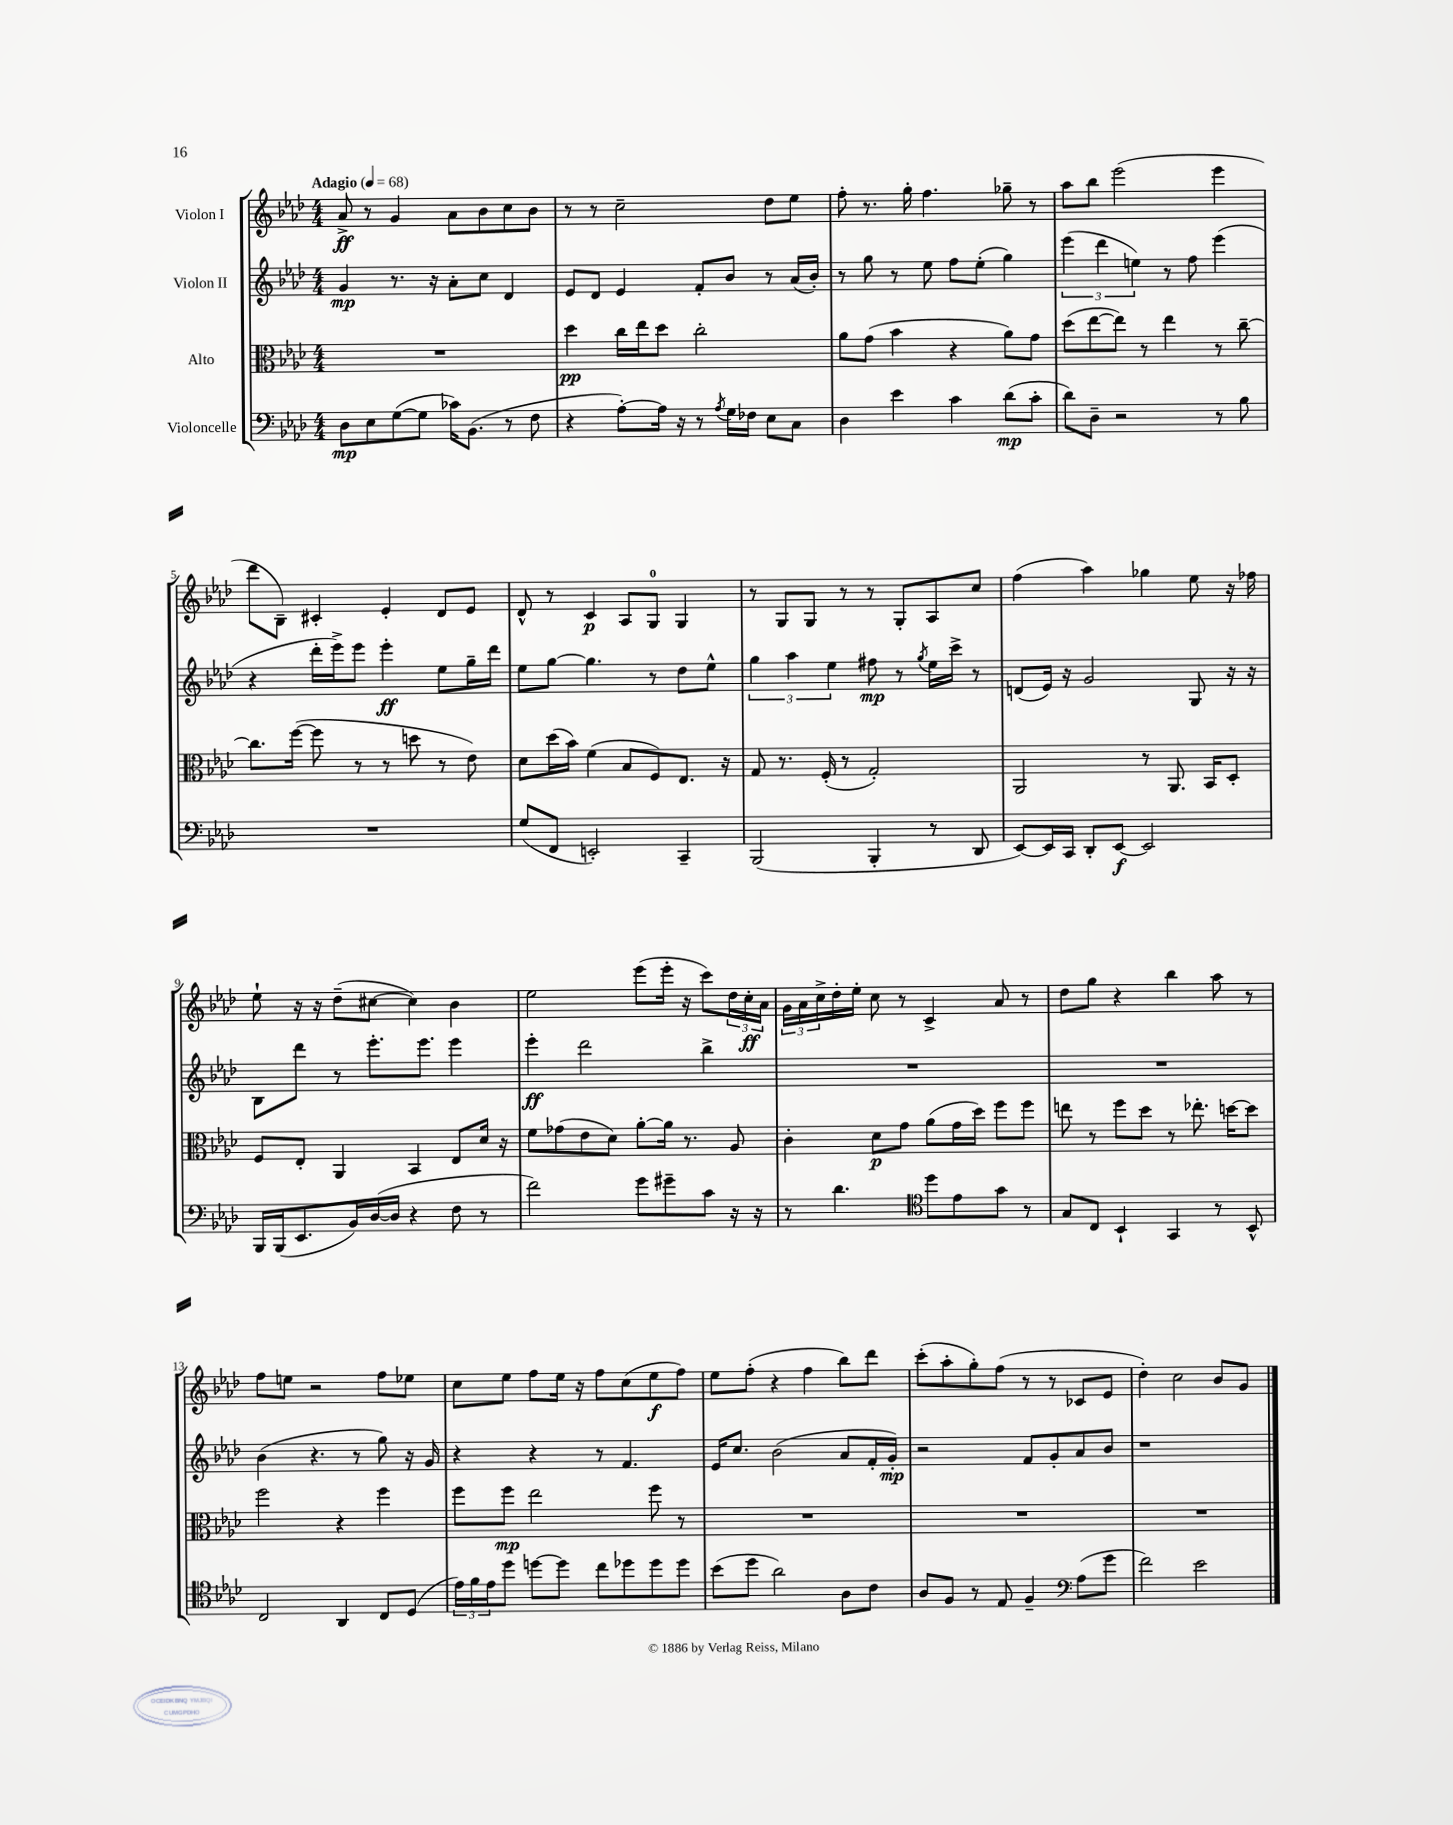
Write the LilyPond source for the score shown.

<<
\new StaffGroup <<
\new Staff = "s0" \with { instrumentName = "Violon I" } {
    \clef treble \key aes \major \numericTimeSignature \time 4/4 \tempo "Adagio" 4 = 68
    aes'8->\ff r8 g'4 aes'8 bes'8 c''8 bes'8 |
    r8 r8 c''2-- des''8 ees''8 |
    f''8-. r8. g''16-. f''4. ges''8-- r8 |
    aes''8 bes''8 ees'''2( ees'''4 |
    des'''8 bes8--) cis'4-. ees'4-. des'8 ees'8 |
    des'8-^ r8 c'4\p aes8 g8-0 g4 |
    r8 g8 g8 r8 r8 g8-. aes8 c''8 |
    f''4( aes''4) ges''4 ees''8 r16 fes''16 |
    ees''8-! r16 r16 des''8--( cis''8~ cis''4) bes'4 |
    ees''2 ees'''8( ees'''16-. r16 c'''8) \tuplet 3/2 { des''16 c''16-.\ff aes'16 } |
    \tuplet 3/2 { g'16 aes'16 c''16-> } des''16-. ees''16-. c''8 r8 c'4-> aes'8 r8 |
    des''8 g''8 r4 bes''4 aes''8 r8 |
    f''8 e''8 r2 f''8 ees''8 |
    c''8 ees''8 f''8 ees''16 r16 f''8 c''8( ees''8\f f''8) |
    ees''8 f''8-.( r4 f''4 bes''8) des'''8 |
    c'''8-.( aes''8-. g''8-.) f''8( r8 r8 ces'8 ees'8 |
    des''4-.) c''2 bes'8 g'8 \bar "|." |
}
\new Staff = "s1" \with { instrumentName = "Violon II" } {
    \clef treble \key aes \major \numericTimeSignature \time 4/4
    g'4\mp r8. r16 aes'8-. c''8 des'4 |
    ees'8 des'8 ees'4 f'8-. bes'8 r8 aes'16( bes'16-.) |
    r8 g''8 r8 ees''8 f''8 ees''8-.( g''4) |
    \tuplet 3/2 { ees'''4( des'''4 e''4) } r8 f''8 ees'''4( |
    r4 des'''16-. ees'''16->) ees'''8 ees'''4-.\ff ees''8 g''16-- des'''16 |
    ees''8 g''8~ g''4. r8 des''8 ees''8-^ |
    \tuplet 3/2 { g''4 aes''4 ees''4 } fis''8\mp r8 \acciaccatura { g''8 } ees''16 c'''16-> r8 |
    d'8( ees'16) r16 g'2 g8 r16 r16 |
    bes8 des'''8 r8 ees'''8.-. ees'''8. ees'''4 |
    ees'''4-.\ff des'''2 bes''4-> |
    R1 |
    R1 |
    bes'4( r4. r8 g''8) r16 g'16 |
    r4 r4 r8 f'4. |
    ees'16 c''8. bes'2( aes'8 f'16-. g'16-.\mp) |
    r2 f'8 g'8-. aes'8 bes'8 |
    r1 \bar "|." |
}
\new Staff = "s2" \with { instrumentName = "Alto" } {
    \clef alto \key aes \major \numericTimeSignature \time 4/4
    R1 |
    des''4\pp c''16 ees''16 des''8 c''2-. |
    aes'8 g'8( bes'4 r4 aes'8) g'8 |
    des''8( ees''8~ ees''8) r8 ees''4 r8 c''8~-- |
    c''8. f''16~( f''8 r8 r8 d''8 r8 ees'8) |
    des'8 des''16( bes'16) f'4( bes8 f8) ees8. r16 |
    g8 r8. f16-.( r8 g2-.) |
    aes,2 r8 aes,8. bes,16 des8-. |
    f8 ees8-. aes,4 bes,4 ees8 des'16 r16 |
    f'8 ges'8( ees'8 des'8) aes'8~-. aes'16 r8. aes8 |
    c'4-. des'8\p g'8 aes'8( g'16 des''16) f''8 f''8 |
    e''8 r8 f''8 des''8 r8 ees''8.-. d''16~ d''8 |
    f''2 r4 f''4 |
    f''8 f''8\mp ees''2 f''8 r8 |
    R1 |
    R1 |
    R1 \bar "|." |
}
\new Staff = "s3" \with { instrumentName = "Violoncelle" } {
    \clef bass \key aes \major \numericTimeSignature \time 4/4
    des8\mp ees8 g8~( g8 ces'16) bes,8.( r8 f8 |
    r4 aes8~-.) aes16 r16 r8 \acciaccatura { aes8 } g16 fes16 ees8 c8 |
    des4 ees'4 c'4 des'8\mp( c'8-. |
    des'8) des8-- r2 r8 bes8 |
    R1 |
    g8( f,8 e,2-.) c,4-- |
    bes,,2( bes,,4-. r8 des,8 |
    ees,8~) ees,16 c,16 des,8-. ees,8~\f ees,2 |
    bes,,16 bes,,16( ees,8. bes,16) des16~( des16 r4 f8 r8 |
    f'2) g'8 gis'8-- c'8 r16 r16 |
    r8 des'4. \clef tenor des''8 ees'8 g'8 r8 |
    g8 c8 bes,4-! g,4 r8 bes,8-^ |
    c2 aes,4 c8 des8( |
    \tuplet 3/2 { ees'16) f'16 ees'16 } des''8 d''8~ d''8 c''8 des''8 des''8 des''8 |
    bes'8( des''8 aes'2) aes8 c'8 |
    aes8 f8 r8 ees8 f4-- \clef bass aes8( g'8 |
    f'2) ees'2 \bar "|." |
}
>>
>>
